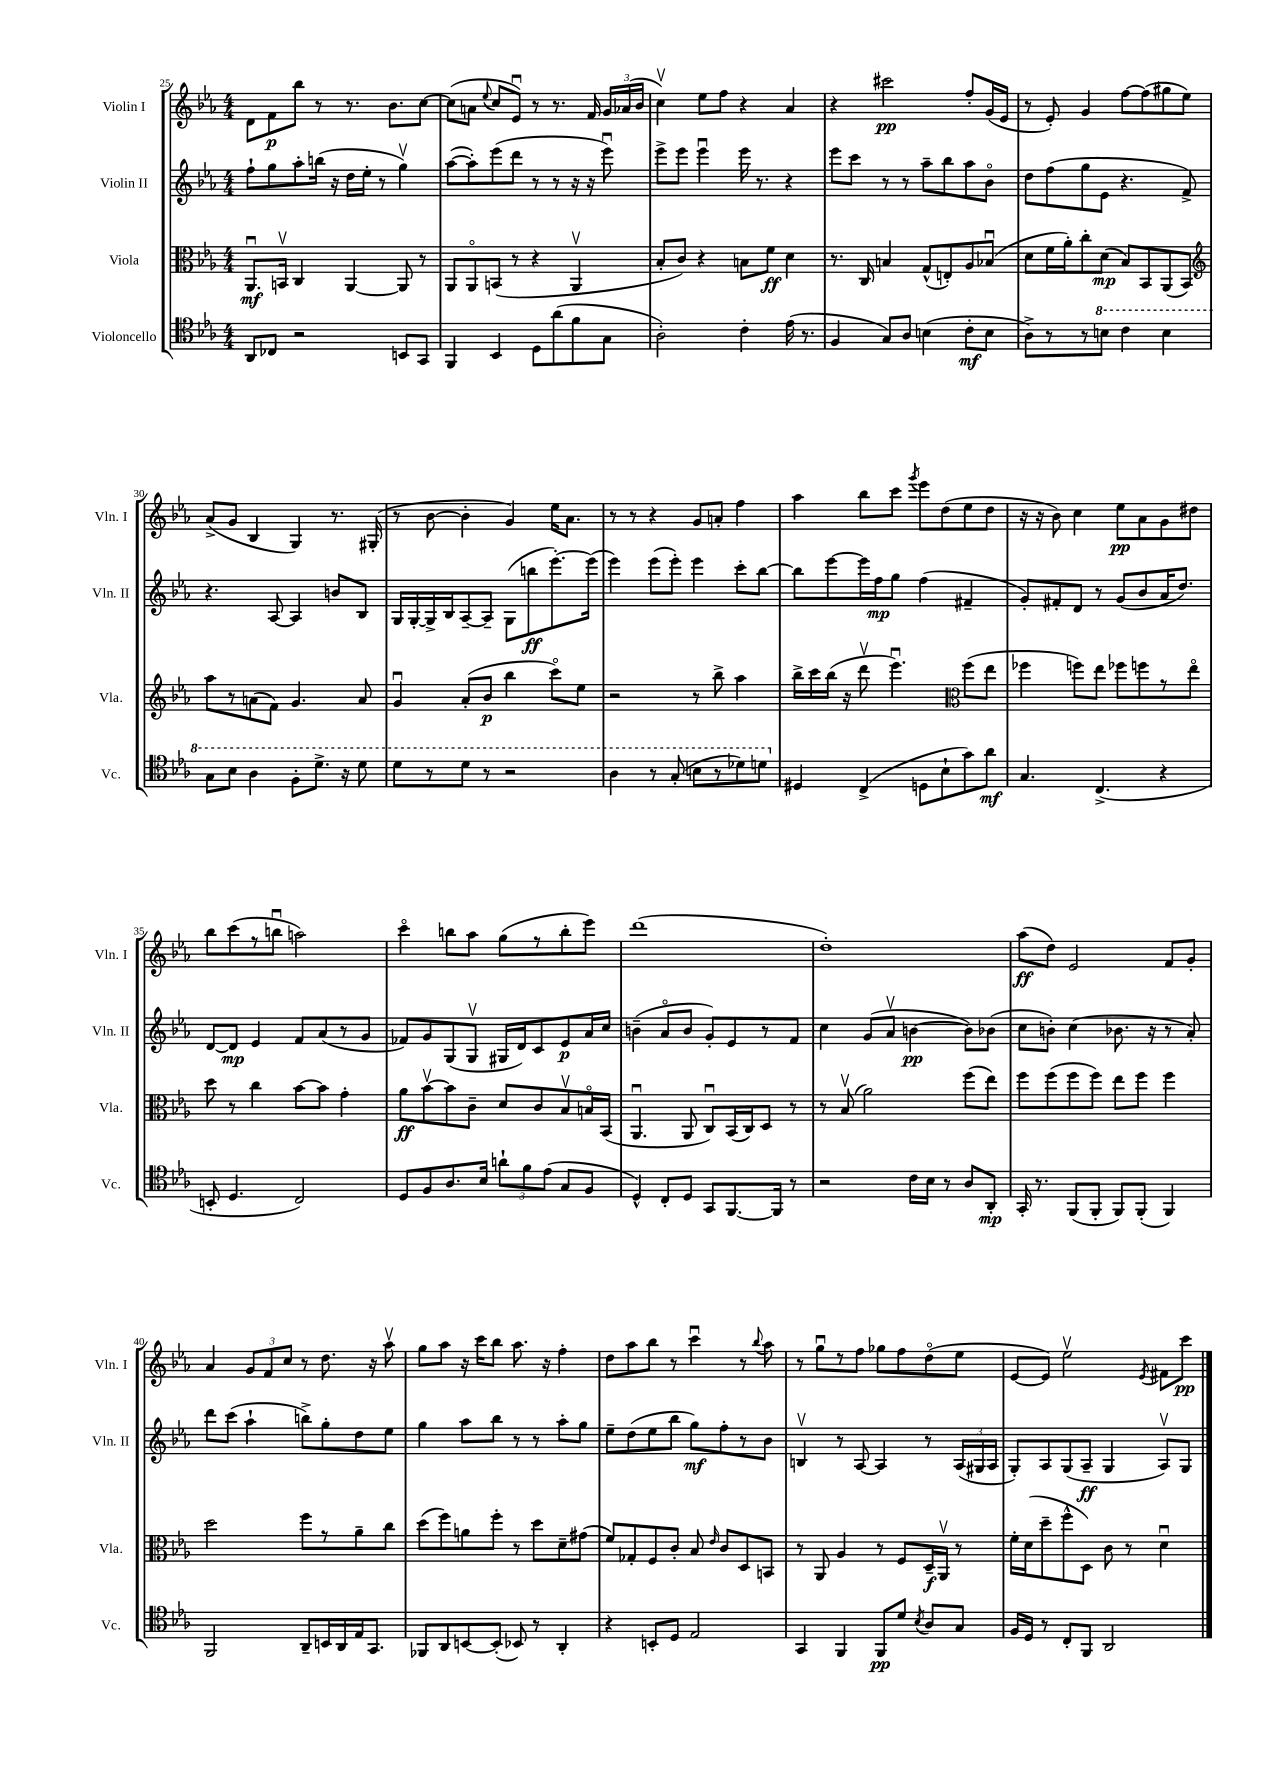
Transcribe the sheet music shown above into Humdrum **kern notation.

**kern	**kern	**kern	**kern
*staff4	*staff3	*staff2	*staff1
*clefC4	*clefC3	*clefG2	*clefG2
*k[b-e-a-]	*k[b-e-a-]	*k[b-e-a-]	*k[b-e-a-]
*M4/4	*M4/4	*M4/4	*M4/4
8AA-	8.AA-u	8ff`	8d
8C-	.	8gg	8f
.	16BBv	.	.
2r	4C	8aa-'	8bb-
.	.	(16bb	8r
.	.	16r	.
.	[4AA-	16dd	8.r
.	.	16ee-'	.
.	.	8r	.
.	.	.	8.b-
8BB	8AA-]	4ggv)	.
8GG	8r	.	[8cc
=	=	=	=
4FF	8AA-	([8aa-	(8cc]
.	8AA-o	8aa-'])	8a
.	.	.	8qqee-
4BB-	(8BB	(8eee-	8cc
.	8r	8ddd	8e-u)
8D	4r	8r	8r
(8a-	.	8r	8.r
8f	4AA-v	16r	.
.	.	16r	16f
8G	.	8eee-u)	24g
.	.	.	(24a-
.	.	.	24b-
=	=	=	=
2A-')	8B-'	8eee-^	4ccv)
.	8c)	8eee-	.
.	4r	4eee-u	8ee-
.	.	.	8ff
4c'	8B	16eee-	4r
.	.	8.r	.
.	8f	.	.
(16e-	4d	4r	4a-
8.r	.	.	.
=	=	=	=
4F	8.r	8eee-	4r
.	.	8ccc	.
.	16C	.	.
8G)	4B	8r	2ccc#
8A-	.	8r	.
(4B	(8G^^	8aa-~	.
.	8E')	8bb-	.
8c'	8A-	8aa-	8ff'
8B	(8B-u	8b-o	(16g
.	.	.	16e-
=	=	=	=
8A-^)	8d	8dd	8r
8r	16f	(8ff	8e-')
.	16a-')	.	.
8r	8cc'	8gg	4g
8b	(8d	8e-	.
4cc	8B-)	4.r	[8ff
.	8BB-	.	(8ff]
4b	(8AA-	.	8gg#
.	8BB-)	8f^)	8ee-)
=	=	=	=
*	*clefG2	*	*
8g	8aa-	4.r	(8a-^
8b-	8r	.	8g
4a-	(8a	.	4B-
.	8f)	[8A-	.
8f'	4.g	4A-]	4G)
8.dd^	.	.	.
.	.	8b	8.r
16r	.	.	.
8dd	8a	8B-	.
.	.	.	(16G#'
=	=	=	=
8dd	4gu	16G	8r
.	.	[16G'	.
8r	.	16G^]	[8b-
.	.	16B-	.
8dd	(8a-'	[8A-~	4b-']
8r	8b-	8A-~]	.
2r	4bb-	(8G	4g)
.	.	8bb	.
.	8ccco)	[8.eee-')	16ee-
.	.	.	8.a-
.	8ee-	.	.
.	.	(16eee-]	.
=	=	=	=
4a-	2r	4eee-)	8r
.	.	.	8r
8r	.	(8eee-	4r
(8g'	.	8eee-')	.
8b	8r	4eee-	8g
8r	8bb-^	.	8a'
8dd-)	4aa-	8ccc'	4ff
8dd	.	[8bb-	.
=	=	=	=
4D#	16bb-^	8bb-]	4aa-
.	16ccc	.	.
.	(16bb-	[8eee-	.
.	16r	.	.
(4C^	8dddv	16eee-]	8bb-
.	.	16ff	.
.	4.eee-u)	8gg	8ccc
.	.	.	8qggg
8D	.	(4ff	8eee-
8B-`	.	.	(8dd
*	*clefC3	*	*
8g)	(8ff	4f#~	8ee-
8a-	8ee-	.	8dd
=	=	=	=
4.G	4ff-	8g')	16r
.	.	.	16r
.	.	8f#'	8b-)
.	8ff)	8d	4cc
(4.C^	8ee-	8r	.
.	8ff-	(8g	8ee-
.	8ff	8b-	8a-
4r	8r	16a-	8g
.	.	8.dd)	.
.	8ee-o	.	8dd#
=	=	=	=
8BB'	8dd	[8d	8bb-
4.D	8r	8d]	(8ccc
.	4cc	4e-	8r
.	.	.	8bbu
2C)	[8b-	8f	2aa)
.	8b-]	(8a-	.
.	4g'	8r	.
.	.	8g	.
=	=	=	=
8D	8a-	8f-)	4ccco
8F	[8b-v	8g	.
8.A-	8b-]	(8G	8bb
.	8c~	8Gv	8aa-
16B-	.	.	.
12a`	8d	16G#	(8gg
.	.	16d)	.
12f	.	.	.
.	8c	8c	8r
(12e-	.	.	.
8G	8B-v	8e-	8bb'
8F	16Bo	16a-	8eee-)
.	(16BB-	16cc	.
=	=	=	=
4D^^)	4.AA-u	(4b~	(1ddd
8C'	.	8a-o	.
8D	8AA-	8b	.
8GG	8Cu)	8g')	.
[8.FF	(16BB-	8e-	.
.	16C)	.	.
.	8D	8r	.
16FF]	.	.	.
8r	8r	8f	.
=	=	=	=
2r	8r	4cc	1dd')
.	(8B-v	.	.
.	2a-)	(8g	.
.	.	8a-v	.
16c	.	[4b	.
16B-	.	.	.
8r	.	.	.
8A-	(8ff	8b])	.
8AA-'	8ee-)	(8b-	.
=	=	=	=
16GG'	8ff	8cc	(8aa-
8.r	.	.	.
.	(8ff	8b')	8dd)
(8FF	8ff	(4cc	2e-
8FF'	8ff)	.	.
8FF)	8ee-	8.b-	.
(8FF'	8ff	.	.
.	.	16r	.
4FF)	4ff	8r	8f
.	.	8a-')	8g'
=	=	=	=
2FF	2dd	8ddd	4a-
.	.	(8ccc	.
.	.	4aa-`	12g
.	.	.	12f
.	.	.	12cc
8AA-~	8ff	8bb^)	8r
16BB	8r	8gg'	8.dd
16AA-	.	.	.
16E-	8a-~	8dd	.
8.GG	.	.	16r
.	8cc	8ee-	8aa-v
=	=	=	=
8FF-	(8dd	4gg	8gg
8AA-	8ff)	.	8aa-
[8BB	8a	8aa-	16r
.	.	.	16ccc
(8BB']	8ff'	8bb-	8bb-
8BB-)	8r	8r	8.aa-
8r	8dd	8r	.
.	.	.	16r
4AA-'	8d~	8aa-'	4ff'
.	(8g#	8gg	.
=	=	=	=
4r	8f)	8ee-~	8dd
.	8G-'	(8dd	8aa-
8BB'	8F	8ee-	8bb-
8D	8c'	8bb-	8r
2E-	8B-	8gg)	4cccu
.	16qqe-	.	.
.	8c	8ff'	.
.	8D	8r	8r
.	.	.	8qqbb-
.	8BB	8b-	8aa-
=	=	=	=
4GG	8r	4Bv	8r
.	8AA-	.	8ggu
4FF	4A-	8r	8r
.	.	[8A-	8ff
8FF	8r	4A-]	8gg-
8d	8F	.	8ff
8qB-	.	.	.
8A-	16D~	8r	(8ddo
.	16AA-v	.	.
8G	8r	(24A-	8ee-
.	.	24G#	.
.	.	24A-	.
=	=	=	=
16F	16f'	8G')	[8e-
16D	(16d	.	.
8r	8dd~	8A-	8e-])
8C'	8ff^^	(8G	2ee-v
8FF	8D)	8A-~	.
2AA-	8c	4G	.
.	8r	.	.
.	.	.	8qe-
.	4du	8A-v)	8f#
.	.	8G	8ccc
==	==	==	==
*-	*-	*-	*-
